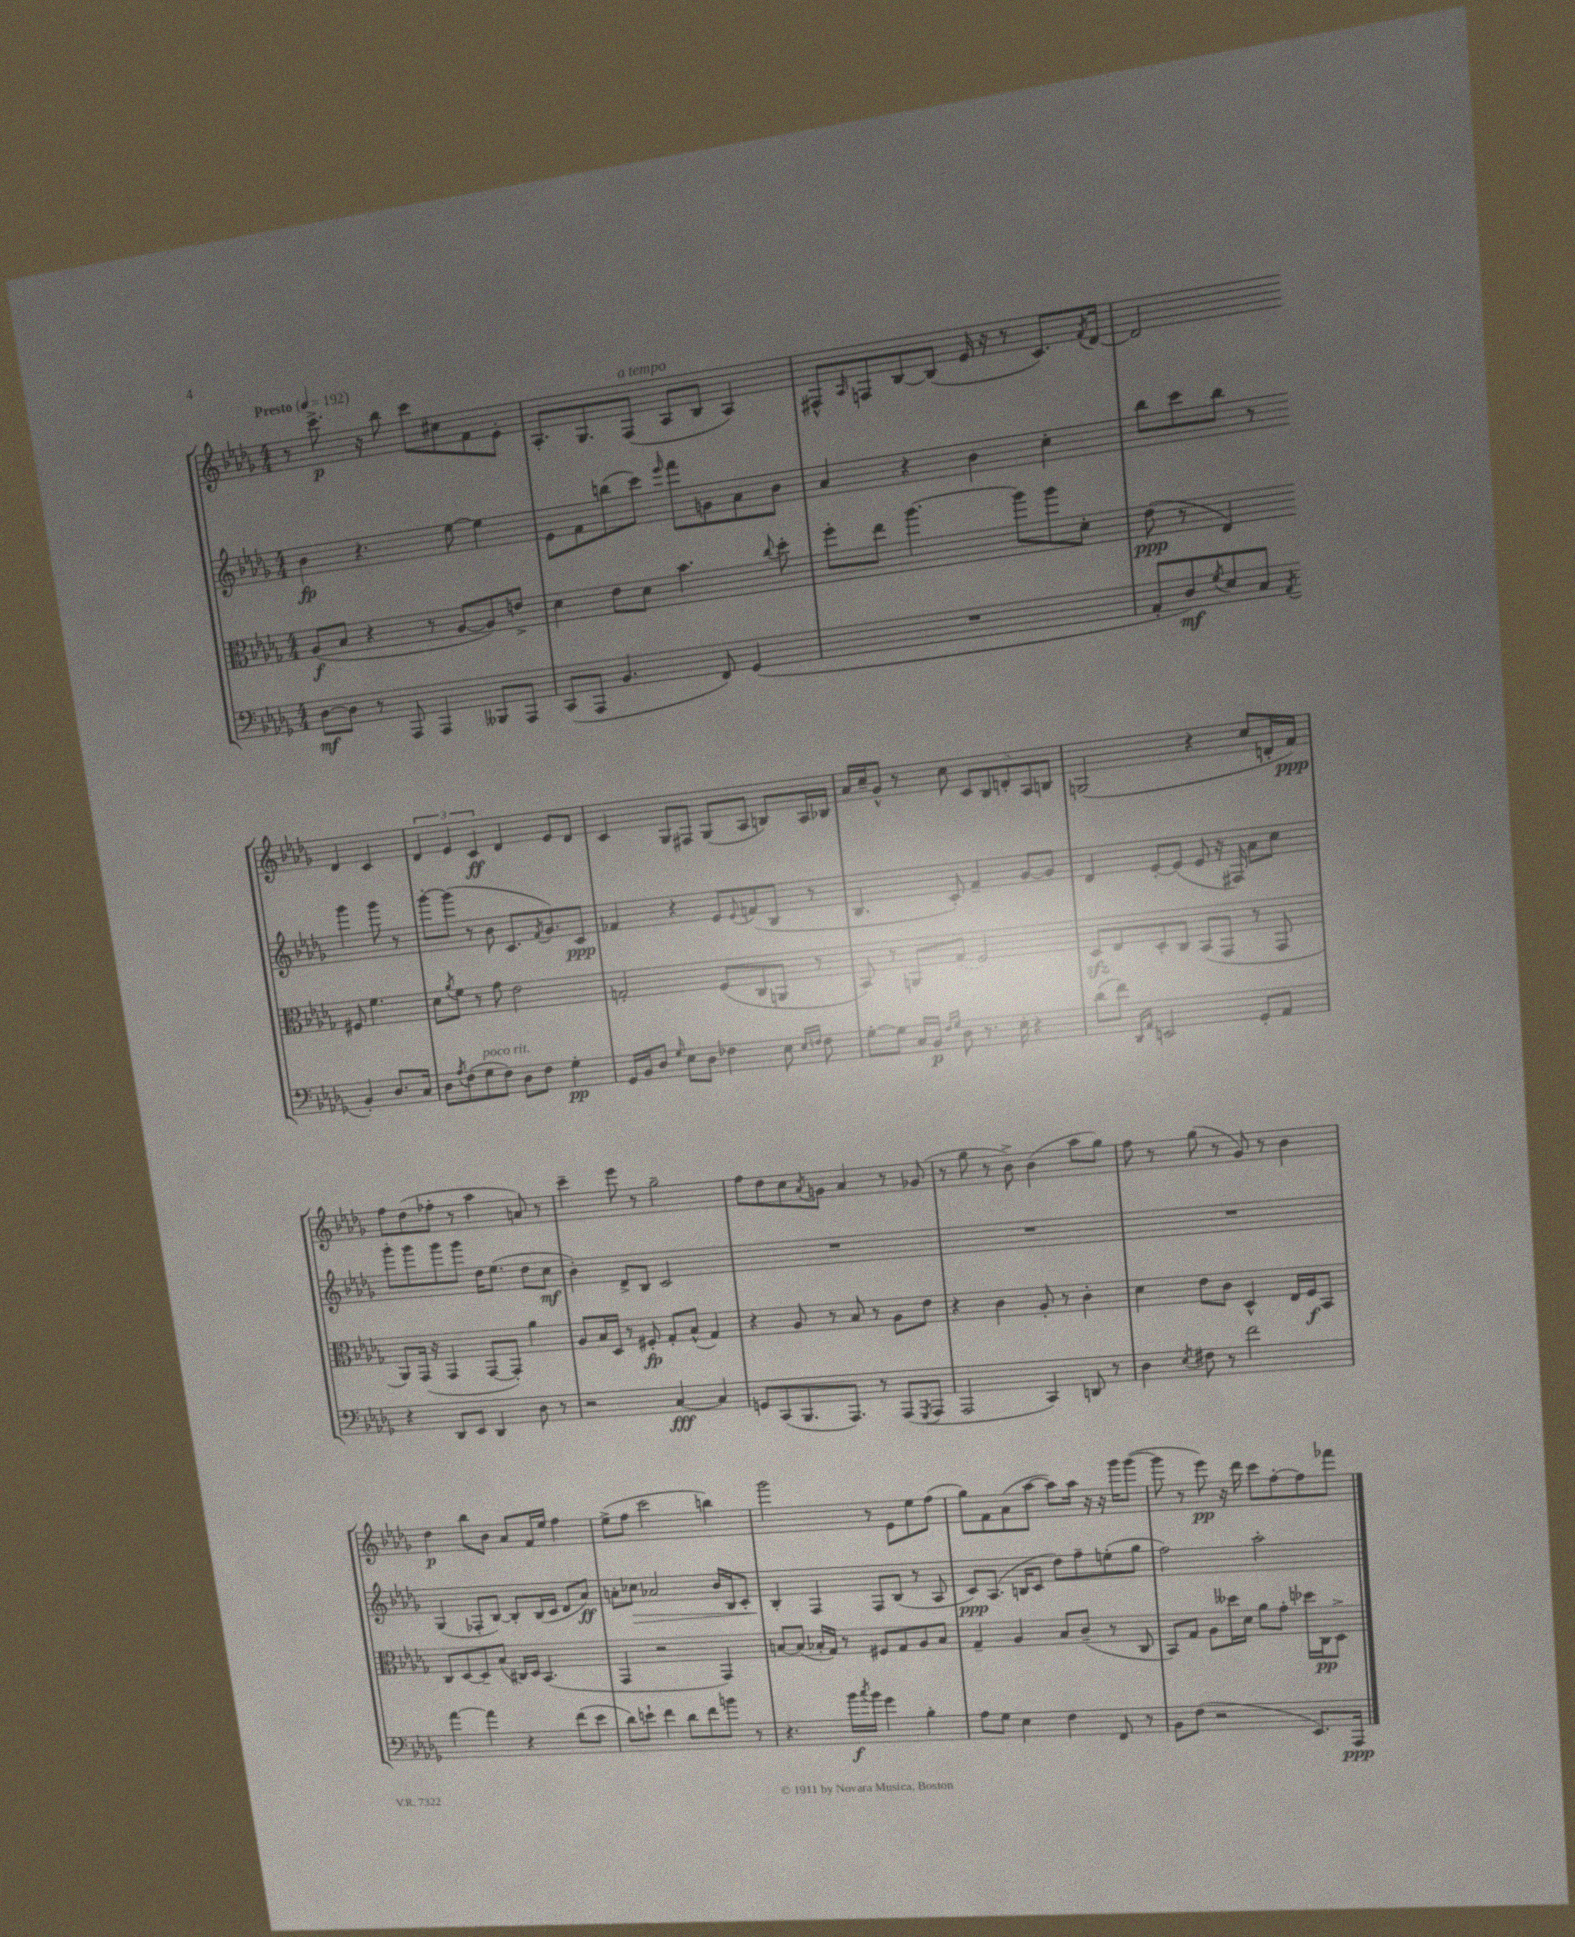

**kern	**kern	**kern	**kern
*staff4	*staff3	*staff2	*staff1
*clefF4	*clefC3	*clefG2	*clefG2
*k[b-e-a-d-g-]	*k[b-e-a-d-g-]	*k[b-e-a-d-g-]	*k[b-e-a-d-g-]
*M4/4	*M4/4	*M4/4	*M4/4
*MM192	*MM192	*MM192	*MM192
[8D-	(8A-	4b-	8r
8D-]	8B-	.	8.ccc^
8r	4r	4.r	.
.	.	.	16r
8AAA-	.	.	8bb-
4AAA-	8r	.	8ccc
.	[8A-	[8ee-	8cc#
8BBB--	8A-])	4ee-]	8f
8AAA-	8e^	.	8e-'
=	=	=	=
(8CC	4d-	8e-	8.A-'
8AAA-	.	8f	.
.	.	.	8.G-
4.BB-	8e-	(8bb	.
.	8d-	8ccc)	(8F
.	.	16qqeee-	.
.	4.b-	8fff	8A-
8FF)	.	8g	8B-
(4GG-	.	8a-	4A-)
.	8qqcc	.	.
.	8dd-'	8b-	.
=	=	=	=
1r	8ff'	4a-	8F#^^
.	.	.	16qqA-
.	8ee-	.	8F
.	[4.aa-	4r	[8B-
.	.	.	(8B-]
.	.	4b-	16e-
.	.	.	16r
.	8aa-]	.	8r
.	8aa-	4cc'	8.c)
.	8d-'	.	.
.	.	.	8qf
.	.	.	[16d-
=	=	=	=
8AA-'	(8e-	8bb-	2d-]
8D-)	8r	8ccc	.
8qG-	.	.	.
8E-	4E-)	8bb-	.
8C	.	8r	.
8qAA-	.	.	.
4BB-'	8F#	4ggg-	4d-
.	4.f	.	.
8.D-	.	8ggg-	4c
.	.	8r	.
16C	.	.	.
=	=	=	=
8D-	8d-	[8ggg-'	6d-
8qA-	8qa-	.	.
(8F	8f	(8ggg-]	.
.	.	.	6e-
8G-	8r	8r	.
.	.	.	6c
8F)	8g-	8b-	.
8D-	2e-	8.c	4d-
8F	.	.	.
.	.	8qf	.
.	.	8.g-)	.
4G-'	.	.	8e-
.	.	8c	8d-
=	=	=	=
16GG-	2G'	4f-	4c
16BB-	.	.	.
8D-	.	.	.
16qqG-	.	.	.
8E-	.	4r	8G-
8D-	.	.	8F#
4F-	(8F	8e-	(8G-
.	.	8qqe-	.
.	8C	(8f	8A-
8E-	8AA	8B-	8B)
16qqE-	.	.	.
16qqF	.	.	.
8F	8r	8r	16A-
.	.	.	16B-
=	=	=	=
[8G-'	8BB-)	4.B-	16a-
.	.	.	16cc~
8G-]	8r	.	8g-^^
16C	8AA	.	8r
16BB-	.	.	.
16qqF	.	.	.
16qqG-	.	.	.
8D-	(8G-	8c')	8cc
8.r	2F)	4f~	10c
.	.	.	10B-
16E-'	.	.	.
.	.	.	10d'
4r	.	[8g-	.
.	.	.	10A-
.	.	8g-]	.
.	.	.	10B
=	=	=	=
(8d-	8D-	4d-	(2G
8f)	8E-	.	.
16qqDD-	.	.	.
16qqAA-	.	.	.
2EE	8D-'	[8e-'	.
.	8C	(8e-]	.
.	(8BB-	8e-	4r
.	8GG-	16r	.
.	.	16F#)	.
8GG-'	8r	8a-	8cc
8AA-	8GG-	8cc	16d'
.	.	.	16f)
=	=	=	=
4r	8AA-)	8ggg-'	8ff
.	(16GG-	8ggg-	(8dd-
.	16r	.	.
8DD-	4GG-	8ggg-	8ff-'
8EE-	.	8ggg-	8r
4DD-	[8GG-	16dd-	4aa-
.	.	(8.ee-	.
.	8GG-'])	.	.
8D-	4a-	8dd-	8a)
8r	.	8cc	8r
=	=	=	=
2r	8A-	4b-')	4ccc~
.	16B-	.	.
.	16D-	.	.
.	8r	8d-^	8eee-
.	8F#'	8B-	8r
[4C	8G-'	2c	2gg-~
.	(8B-^^	.	.
4C]	4G-)	.	.
=	=	=	=
8GG	4r	1r	8ff
(8CC	.	.	8dd-
8.BBB-	8A-	.	8cc
.	.	.	8qa-
.	8r	.	8g
8.AAA-)	.	.	.
.	8B-	.	4a-
8r	8r	.	.
(8AAA-	8A-	.	8r
8qGGG-	.	.	.
8AAA-	8e-	.	(8g-
=	=	=	=
2AAA-	4r	1r	8r
.	.	.	8gg-
.	4c	.	8r
.	.	.	8b-^)
4CC)	8A-'	.	(4b-
.	8r	.	.
8DD	4c'	.	8aa-
8r	.	.	8gg-)
=	=	=	=
4D-	4d-	1r	8ff
.	.	.	8r
8qE-	.	.	.
8F#	8e-	.	(8gg-
8r	8c	.	8r
2f	4D-^^	.	8g-)
.	.	.	8r
.	16E-	.	4b-
.	16F	.	.
.	8BB-	.	.
=	=	=	=
[4a-	8C	(4G-	4dd-
.	[8D-	.	.
4a-]	8D-~]	8F-'	8bb-
.	(8B-	[8B-)	8b-
4r	16C#)	8B-']	8a-
.	16D-	.	.
.	(4.BB-	(16B-	16f
.	.	16c	16ee-
(8f	.	8d-	4ff
8e-	.	8a-)	.
=	=	=	=
8d-)	4GG-	8a'	(8ee-^
8e`	.	8cc-	8ff
4f	2r	2a-	2ccc
8d-	.	.	.
8f	.	.	.
8b	4GG-)	16b-	4bb)
.	.	16B-	.
8r	.	8c'	.
=	=	=	=
4.r	[8B	4B-'	2ggg-
.	(8B]	.	.
.	16B-'	4F	.
.	16G-)	.	.
16b-	8r	.	.
8qcc	.	.	.
16b-	.	.	.
4g-	8F#	8F	8r
.	8G-	(8B-	8e-
4B-'	8A-	8r	8ee-
.	8B-	8A-	(8ff
=	=	=	=
8A-	4G-~	8c)	8gg-)
8G-	.	(8.A-	8f
4E-	4A-	.	(8a-
.	.	16B	.
.	.	8c	[8aa-
4F	8B-	8dd-)	8aa-])
.	(8c~	8ff~	16aa-
.	.	.	16r
8FF	8r	(8ee'	16r
.	.	.	16ggg-
8r	8C	8gg-	([8ggg-
=	=	=	=
8BB-	8BB-)	2ff)	8ggg-]
(8F	8G-	.	8r
2r	8A-	.	8eee-)
.	16dd--	.	16r
.	16d-	.	16ddd-
.	8a-	2aa-'	8ccc
.	8g-'	.	[8ff'
8.EE-)	16dd-	.	8ff]
.	16C	.	.
.	8D-^	.	8fff-
16AAA-	.	.	.
==	==	==	==
*-	*-	*-	*-
